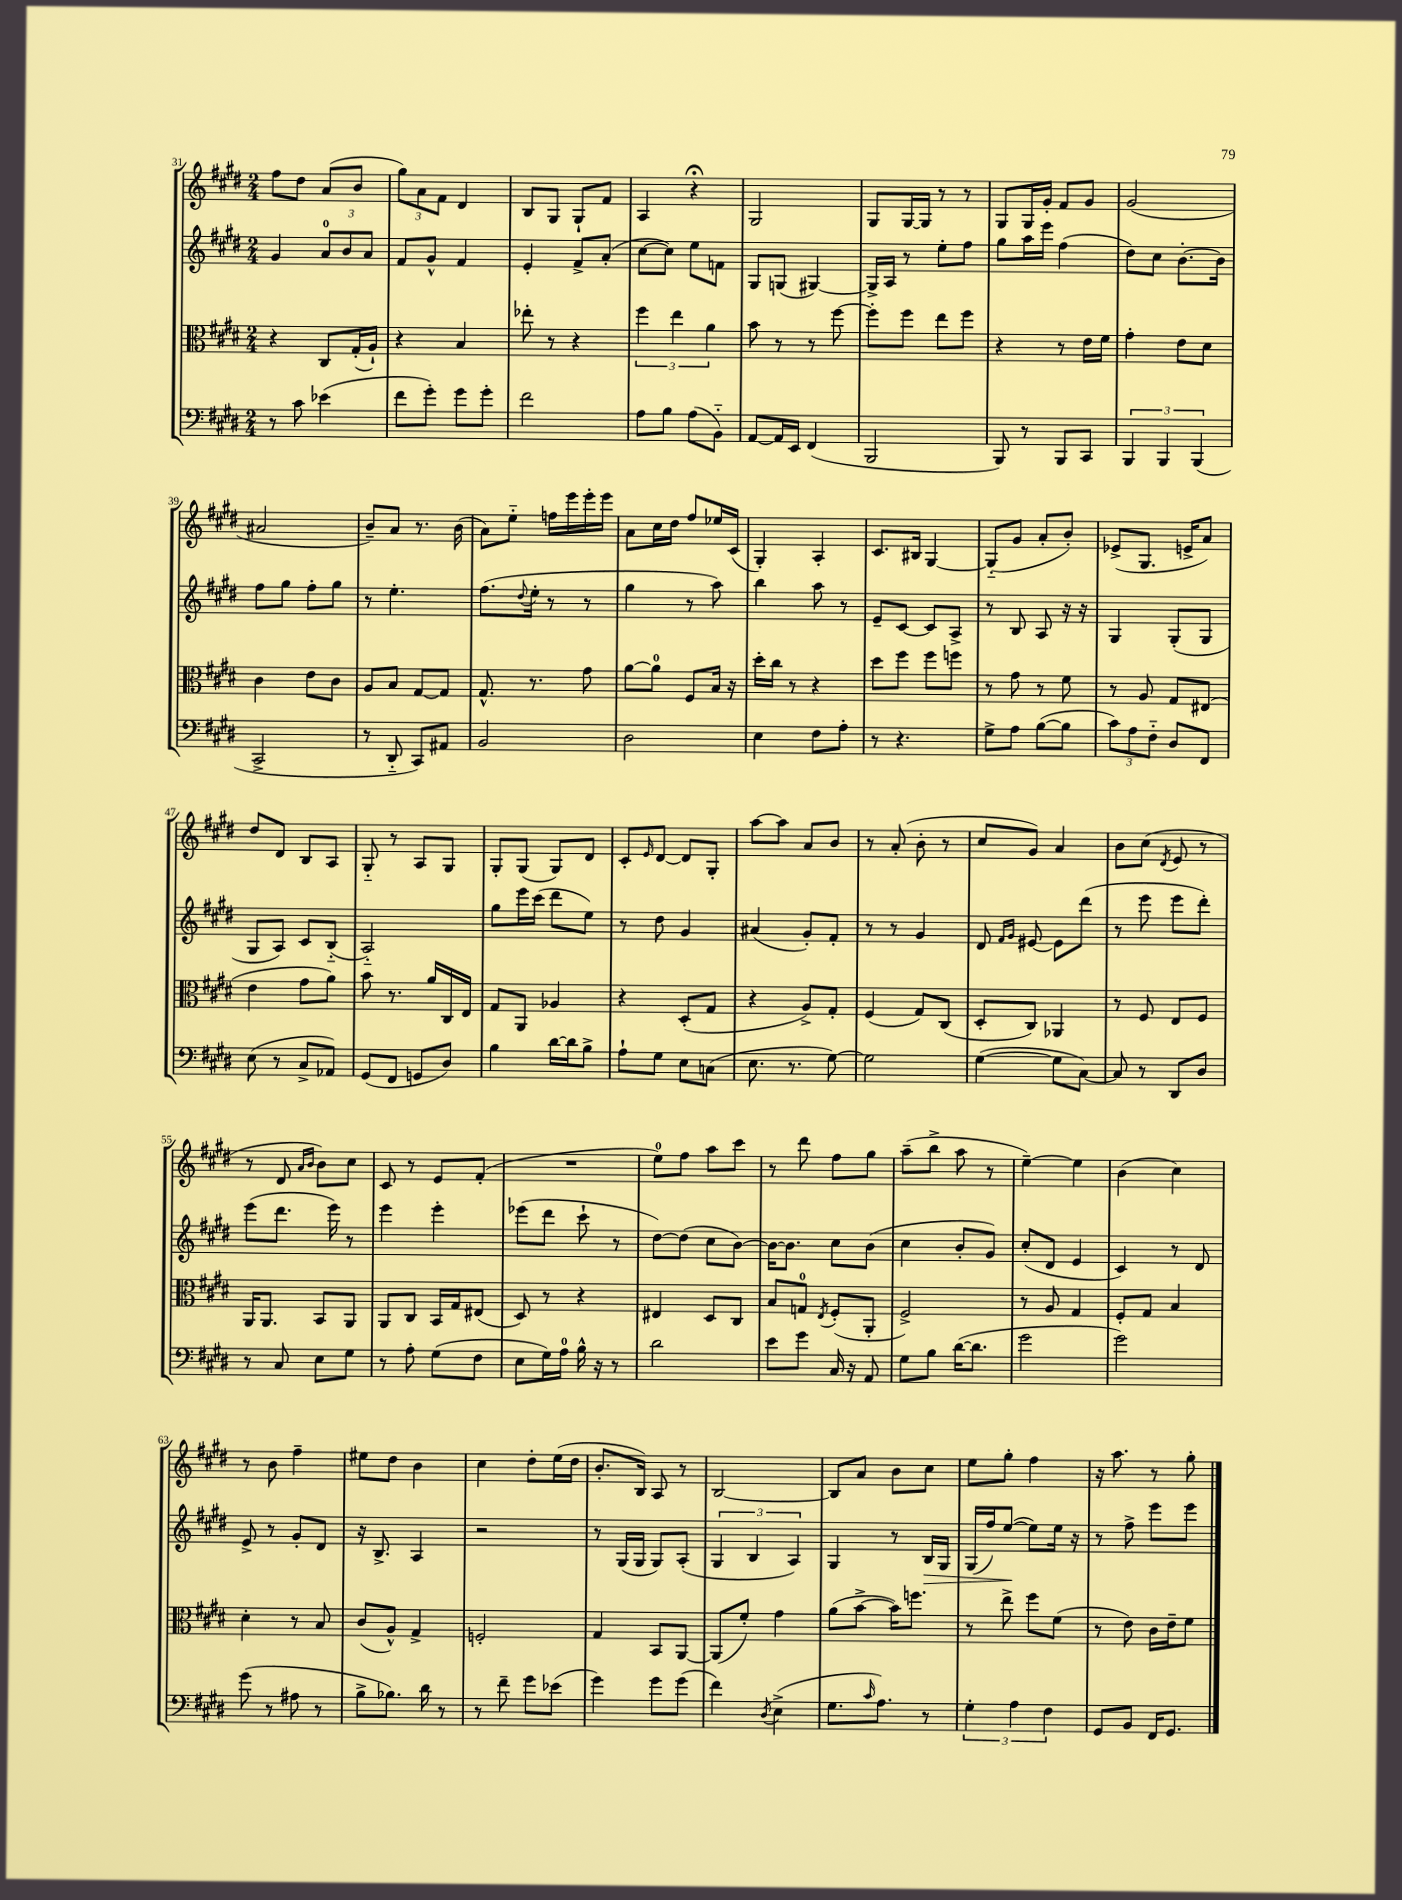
<<
\new StaffGroup <<
\new Staff = "s0" {
    \clef treble \key e \major \numericTimeSignature \time 2/4
    fis''8 dis''8 a'8( b'8 |
    \tuplet 3/2 { gis''8) a'8 fis'8 } dis'4 |
    b8 gis8 gis8-! fis'8 |
    a4 r4\fermata |
    gis2 |
    gis8 gis16~ gis16 r8 r8 |
    gis8 gis16 gis'16-. fis'8 gis'8 |
    gis'2( |
    ais'2 |
    b'8--) a'8 r8. b'16( |
    a'8) e''8-_ f''16 e'''16 e'''16-. e'''16 |
    a'8 cis''16 dis''16 fis''8 ees''16 cis'16( |
    gis4-.) a4-. |
    cis'8. bis16 gis4~ |
    gis8-_( gis'8 a'8-. b'8-.) |
    ees'8->( gis8. e'16-> a'8) |
    dis''8 dis'8 b8 a8 |
    gis8-_ r8 a8 gis8 |
    gis8-. gis8( gis8) dis'8 |
    cis'8-. \grace { e'16 } dis'8~ dis'8 gis8-. |
    a''8~ a''8 a'8 b'8 |
    r8 a'8-.( b'8-. r8 |
    cis''8 gis'8) a'4 |
    b'8 cis''8( \acciaccatura { dis'8 } e'8 r8 |
    r8 dis'8 \grace { a'16 b'16 } b'8) cis''8 |
    cis'8 r8 e'8 fis'8-.( |
    R2 |
    e''8-0) fis''8 a''8 cis'''8 |
    r8 dis'''8 fis''8 gis''8 |
    a''8--( b''8-> a''8 r8 |
    e''4~--) e''4 |
    b'4( cis''4) |
    r8 b'8 fis''4-- |
    eis''8 dis''8 b'4 |
    cis''4 dis''8-. e''16( dis''16 |
    b'8.-. b16) a8 r8 |
    b2~ |
    b8 a'8 b'8 cis''8 |
    e''8 gis''8-. fis''4 |
    r16 a''8. r8 gis''8-. \bar "|." |
}
\new Staff = "s1" {
    \clef treble \key e \major \numericTimeSignature \time 2/4
    gis'4 \tuplet 3/2 { a'8-0 b'8 a'8 } |
    fis'8 gis'8-^ fis'4 |
    e'4-. fis'8-> a'8-.( |
    cis''8~ cis''8) e''8 f'8 |
    gis8 g8( gis4~) |
    gis16-> a16 r8 e''8-. fis''8 |
    gis''8 a''16 e'''16 fis''4( |
    dis''8) cis''8 b'8.~-. b'16 |
    fis''8 gis''8 fis''8-. gis''8 |
    r8 e''4.-. |
    fis''8.( \appoggiatura { dis''8 } e''16-. r8 r8 |
    gis''4 r8 a''8) |
    b''4 a''8 r8 |
    e'8-- cis'8~ cis'8 a8-> |
    r8 b8 a8 r16 r16 |
    gis4 gis8-.( gis8 |
    gis8 a8) cis'8 b8-_( |
    a2-_) |
    gis''8 e'''16 cis'''16( dis'''8 e''8) |
    r8 dis''8 gis'4 |
    ais'4( gis'8-.) fis'8-. |
    r8 r8 gis'4 |
    dis'8 \grace { fis'16 gis'16 } eis'8~ eis'8 dis'''8( |
    r8 e'''8 e'''8 dis'''8-.) |
    e'''8( dis'''8. e'''16) r8 |
    e'''4 e'''4-. |
    ees'''8( dis'''8 cis'''8-! r8 |
    dis''8~) dis''8( cis''8 b'8~) |
    b'16~ b'8. cis''8 b'8( |
    cis''4 b'8-. gis'8) |
    cis''8-.( dis'8 e'4 |
    cis'4) r8 dis'8 |
    e'8-> r8 gis'8-. dis'8 |
    r16 b8.-> a4 |
    r2 |
    r8 gis16( gis16 gis8) a8-.( |
    \tuplet 3/2 { gis4 b4 a4) } |
    gis4 r8 b16\> gis16 |
    gis16( fis''16) e''8~\!( e''8) e''16 r16 |
    r8 fis''8-> e'''8 e'''8 \bar "|." |
}
\new Staff = "s2" {
    \clef alto \key e \major \numericTimeSignature \time 2/4
    r4 cis8 gis16-.( a16-!) |
    r4 b4 |
    ees''8-. r8 r4 |
    \tuplet 3/2 { fis''4 e''4 a'4 } |
    b'8 r8 r8 fis''8~ |
    fis''8-. fis''8 e''8 fis''8 |
    r4 r8 e'16 fis'16 |
    gis'4-. e'8 dis'8 |
    cis'4 e'8 cis'8 |
    a8 b8 gis8~ gis8 |
    gis8.-^ r8. gis'8 |
    a'8~ a'8-0 fis8 b16 r16 |
    dis''16-. cis''16 r8 r4 |
    dis''8 fis''8 fis''8 f''8 |
    r8 gis'8 r8 fis'8 |
    r8 a8 gis8 eis8( |
    e'4 gis'8 a'8) |
    b'8 r8. a'16 cis16 e16 |
    gis8 a,8 aes4 |
    r4 dis8-.( gis8 |
    r4 a8->) gis8-. |
    fis4( gis8) cis8( |
    dis8-. cis8) aes,4 |
    r8 fis8 e8 fis8 |
    a,16 a,8. b,8 a,8 |
    a,8 cis8 b,16 gis16 eis8( |
    dis8) r8 r4 |
    eis4 dis8 cis8 |
    b8 g8-0 \acciaccatura { e8 } fis8-.( a,8-. |
    fis2->) |
    r8 a8 gis4 |
    fis8-. gis8 b4 |
    dis'4-. r8 b8 |
    cis'8( a8-^) gis4-> |
    f2-. |
    gis4 b,8 a,8~ |
    a,8( fis'8-.) gis'4 |
    a'8( b'8~-> b'16) f''8. |
    r8 e''8-> fis''8 fis'8( |
    r8 e'8) cis'16 e'16-- fis'8 \bar "|." |
}
\new Staff = "s3" {
    \clef bass \key e \major \numericTimeSignature \time 2/4
    r8 cis'8 ees'4( |
    fis'8 gis'8-.) gis'8 gis'8-. |
    fis'2 |
    a8 b8 a8( b,8-_) |
    a,8~ a,16 e,16 fis,4( |
    b,,2 |
    b,,8) r8 b,,8 cis,8 |
    \tuplet 3/2 { b,,4 b,,4 b,,4( } |
    cis,2-> |
    r8 dis,8-_ cis,8) ais,8 |
    b,2 |
    dis2 |
    e4 fis8 a8-. |
    r8 r4. |
    gis8-> a8 b8~( b8 |
    \tuplet 3/2 { cis'8) a8 fis8-_ } dis8 fis,8 |
    e8( r8 cis8-> aes,8) |
    gis,8( fis,8 g,8 dis8) |
    b4 dis'16~ dis'16 b8-> |
    a8-! gis8 e8 c8( |
    e8. r8. gis8~) |
    gis2 |
    gis4~( gis8 cis8~) |
    cis8 r8 dis,8 dis8 |
    r8 cis8 e8 gis8 |
    r8 a8-. gis8( fis8 |
    e8 gis16) a16-0 b16-^ r16 r8 |
    dis'2 |
    e'8 gis'8 cis16 r16 a,8 |
    gis8 b8 dis'16~( dis'8. |
    gis'2 |
    gis'2) |
    gis'8( r8 ais8 r8 |
    b8-> bes8.) dis'16 r8 |
    r8 fis'8-- gis'8 ees'8( |
    gis'4) gis'8 gis'8( |
    fis'4) \acciaccatura { dis8 } e4->( |
    gis8. \grace { cis'16 } a8.) r8 |
    \tuplet 3/2 { gis4-. a4 fis4 } |
    gis,8 b,8 fis,16 gis,8. \bar "|." |
}
>>
>>
\layout { \context { \Score currentBarNumber = #31 } }
